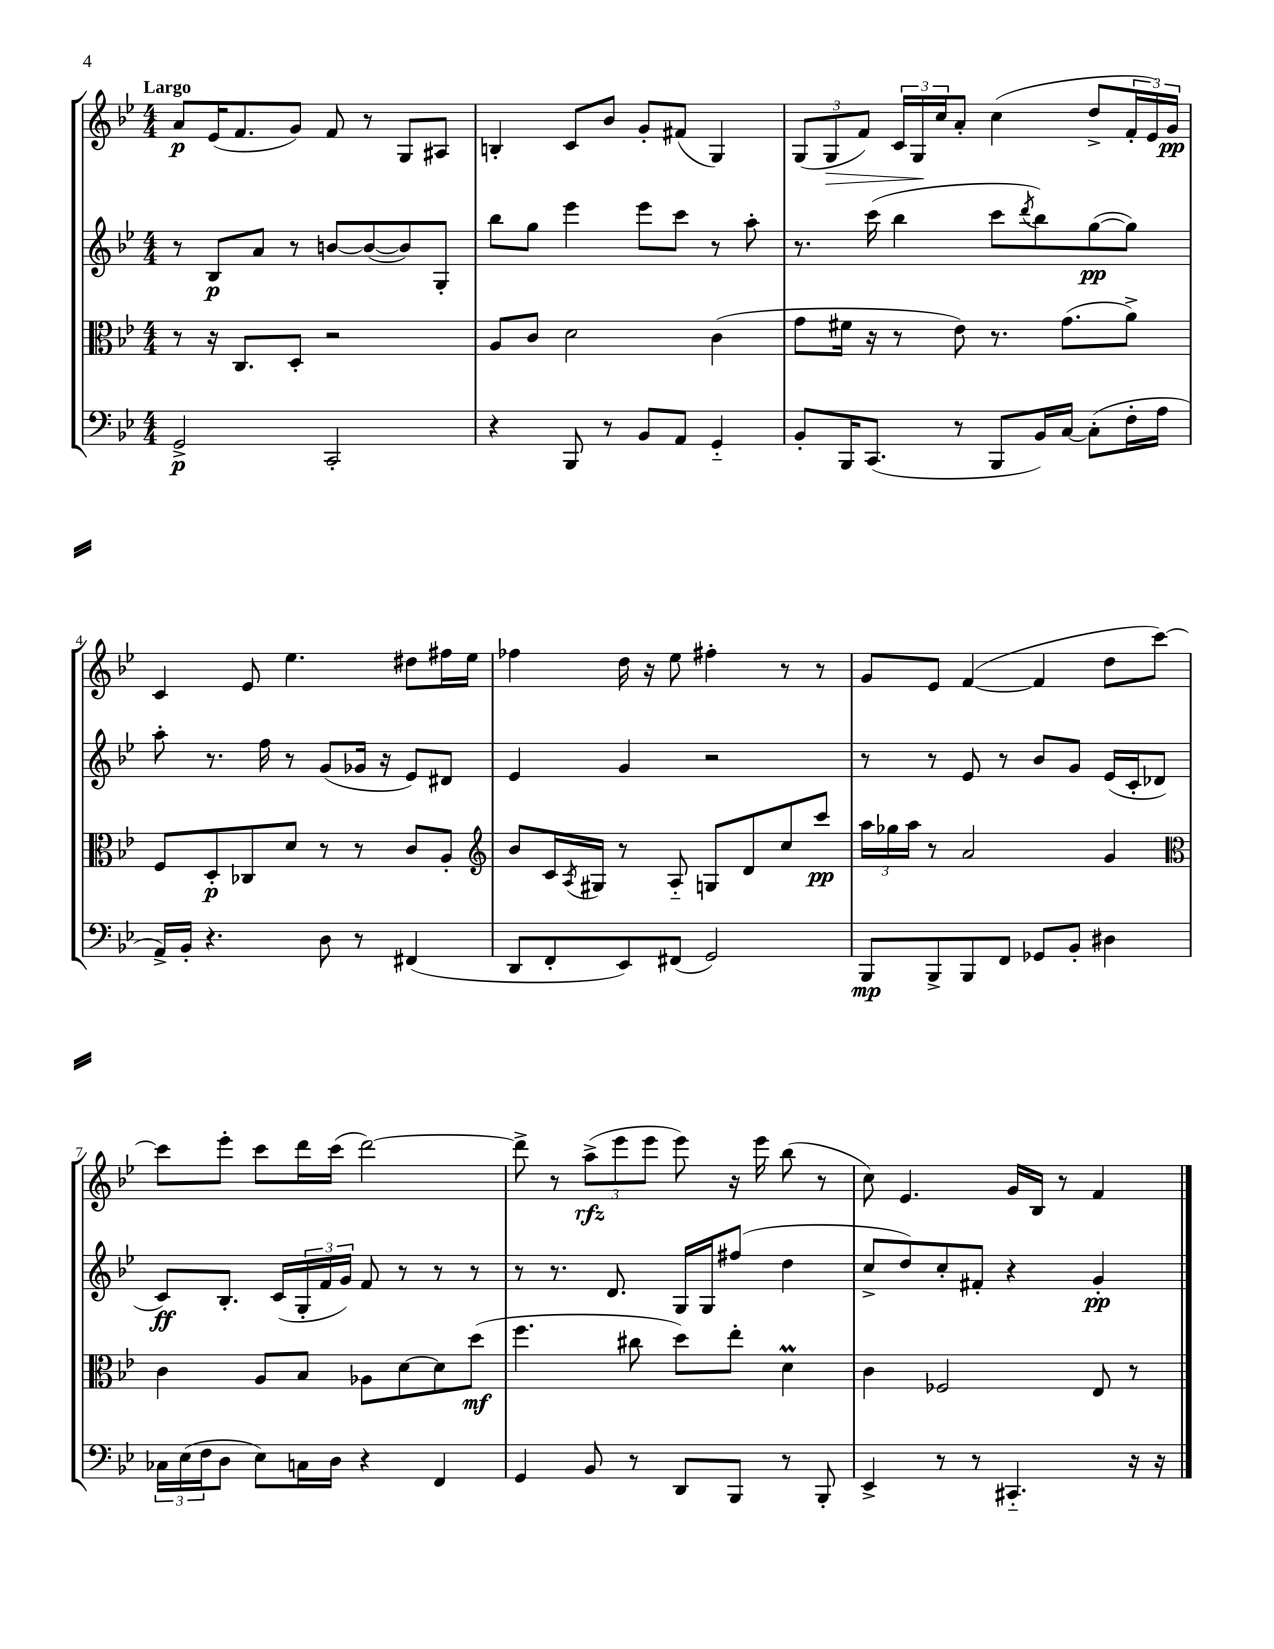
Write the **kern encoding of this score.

**kern	**kern	**kern	**kern
*staff4	*staff3	*staff2	*staff1
*clefF4	*clefC3	*clefG2	*clefG2
*k[b-e-]	*k[b-e-]	*k[b-e-]	*k[b-e-]
*M4/4	*M4/4	*M4/4	*M4/4
2GG^/	8r	8r	8a/L
.	16r	8B-/L	(16e-/K
.	8.C/L	.	8.f/
.	.	8a/J	.
.	8D'/J	8r	8g/J)
2CC'/	2r	[8b/L	8f/
.	.	(8b/_	8r
.	.	8b/])	8G/L
.	.	8G'/J	8A#/J
=	=	=	=
4r	8A/L	8bb-\L	4B'/
.	8c/J	8gg\J	.
8BBB-/	2d\	4eee-\	8c/L
8r	.	.	8b-/J
8BB-/L	.	8eee-\L	8g'/L
8AA/J	.	8ccc\J	(8f#/J
4GG'~/	(4c\	8r	4G/)
.	.	8aa'\	.
=	=	=	=
8BB-'/L	8g\L	8.r	(12G/L
.	.	.	12G/
16BBB-/K	16f#\Jk	.	.
.	.	.	12f/J)
(8.CC/J	16r	(16ccc\	.
.	8r	4bb-\	24c/LL
.	.	.	24G/
.	.	.	24cc/J
8r	8e-\)	.	8a'/J
8BBB-/L	8.r	8ccc\L	(4cc\
.	.	8qddd/	.
16BB-/L)	.	8bb-\)	.
[16C/JJ	(8.g\L	.	.
(8C'\]L	.	([8gg\	8dd^/L
16F'\L	8a^\J)	8gg\]J)	24f'/L
.	.	.	24e-/)
16A\JJ	.	.	.
.	.	.	24g/JJ
=	=	=	=
16AA^/LL)	8F/L	8aa'\	4c/
16BB-'/JJ	.	.	.
4.r	8D'/	8.r	.
.	8C-/	.	8e-/
.	.	16ff\	.
.	8d/J	8r	4.ee-\
8D\	8r	(8g/L	.
8r	8r	16g-/Jk	.
.	.	16r	.
(4FF#/	8c/L	8e-/L)	8dd#\L
.	8A'/J	8d#/J	16ff#\L
.	.	.	16ee-\JJ
=	=	=	=
*	*clefG2	*	*
8DD/L	8b-/L	4e-/	4ff-\
8FF'/	16c/L	.	.
.	8qA/	.	.
.	16G#/JJ	.	.
8EE-/)	8r	4g/	16dd\
.	.	.	16r
(8FF#/J	8A'~/	.	8ee-\
2GG/)	8G/L	2r	4ff#'\
.	8d/	.	.
.	8cc/	.	8r
.	8ccc/J	.	8r
=	=	=	=
8BBB-/L	24aa\LL	8r	8g/L
.	24gg-\	.	.
.	24aa\JJ	.	.
8BBB-^/	8r	8r	8e-/J
8BBB-/	2a/	8e-/	([4f/
8FF/J	.	8r	.
8GG-/L	.	8b-/L	4f/]
8BB-'/J	.	8g/J	.
4D#\	4g/	(16e-/LL	8dd\L
.	.	16c'/J	.
.	.	8d-/J	[8ccc\J)
=	=	=	=
*	*clefC3	*	*
24C-\LL	4c\	8c/L)	8ccc\]L
(24E-\	.	.	.
24F\J	.	.	.
8D\J	.	8.B-'/J	8eee-'\J
8E-\L)	8A/L	.	8ccc\L
.	.	(16c/LL	.
16C\L	8B-/J	24G'/	16ddd\L
.	.	24f/	.
16D\JJ	.	.	(16ccc\JJ
.	.	24g/JJ)	.
4r	8A-\L	8f/	[2ddd\)
.	[8d\	8r	.
4FF/	8d\]	8r	.
.	(8dd\J	8r	.
=	=	=	=
4GG/	4.ff\	8r	8ddd^\]
.	.	8.r	8r
8BB-/	.	.	(12aa^\L
.	.	8.d/	.
.	.	.	12eee-\
8r	8cc#\	.	.
.	.	.	12eee-\J
8DD/L	8dd\L)	16G/LL	8eee-\)
.	.	16G/J	.
8BBB-/J	8ee-'\J	(8ff#/J	16r
.	.	.	16eee-\
8r	4d\	4dd\	(8bb-\
8BBB-'/	.	.	8r
=	=	=	=
4EE-^/	4c\	8cc^/L	8cc\)
.	.	8dd/)	4.e-/
8r	2F-/	8cc'/	.
8r	.	8f#'/J	.
4.CC#'~/	.	4r	16g/LL
.	.	.	16B-/JJ
.	.	.	8r
.	8E-/	4g'/	4f/
16r	8r	.	.
16r	.	.	.
==	==	==	==
*-	*-	*-	*-
